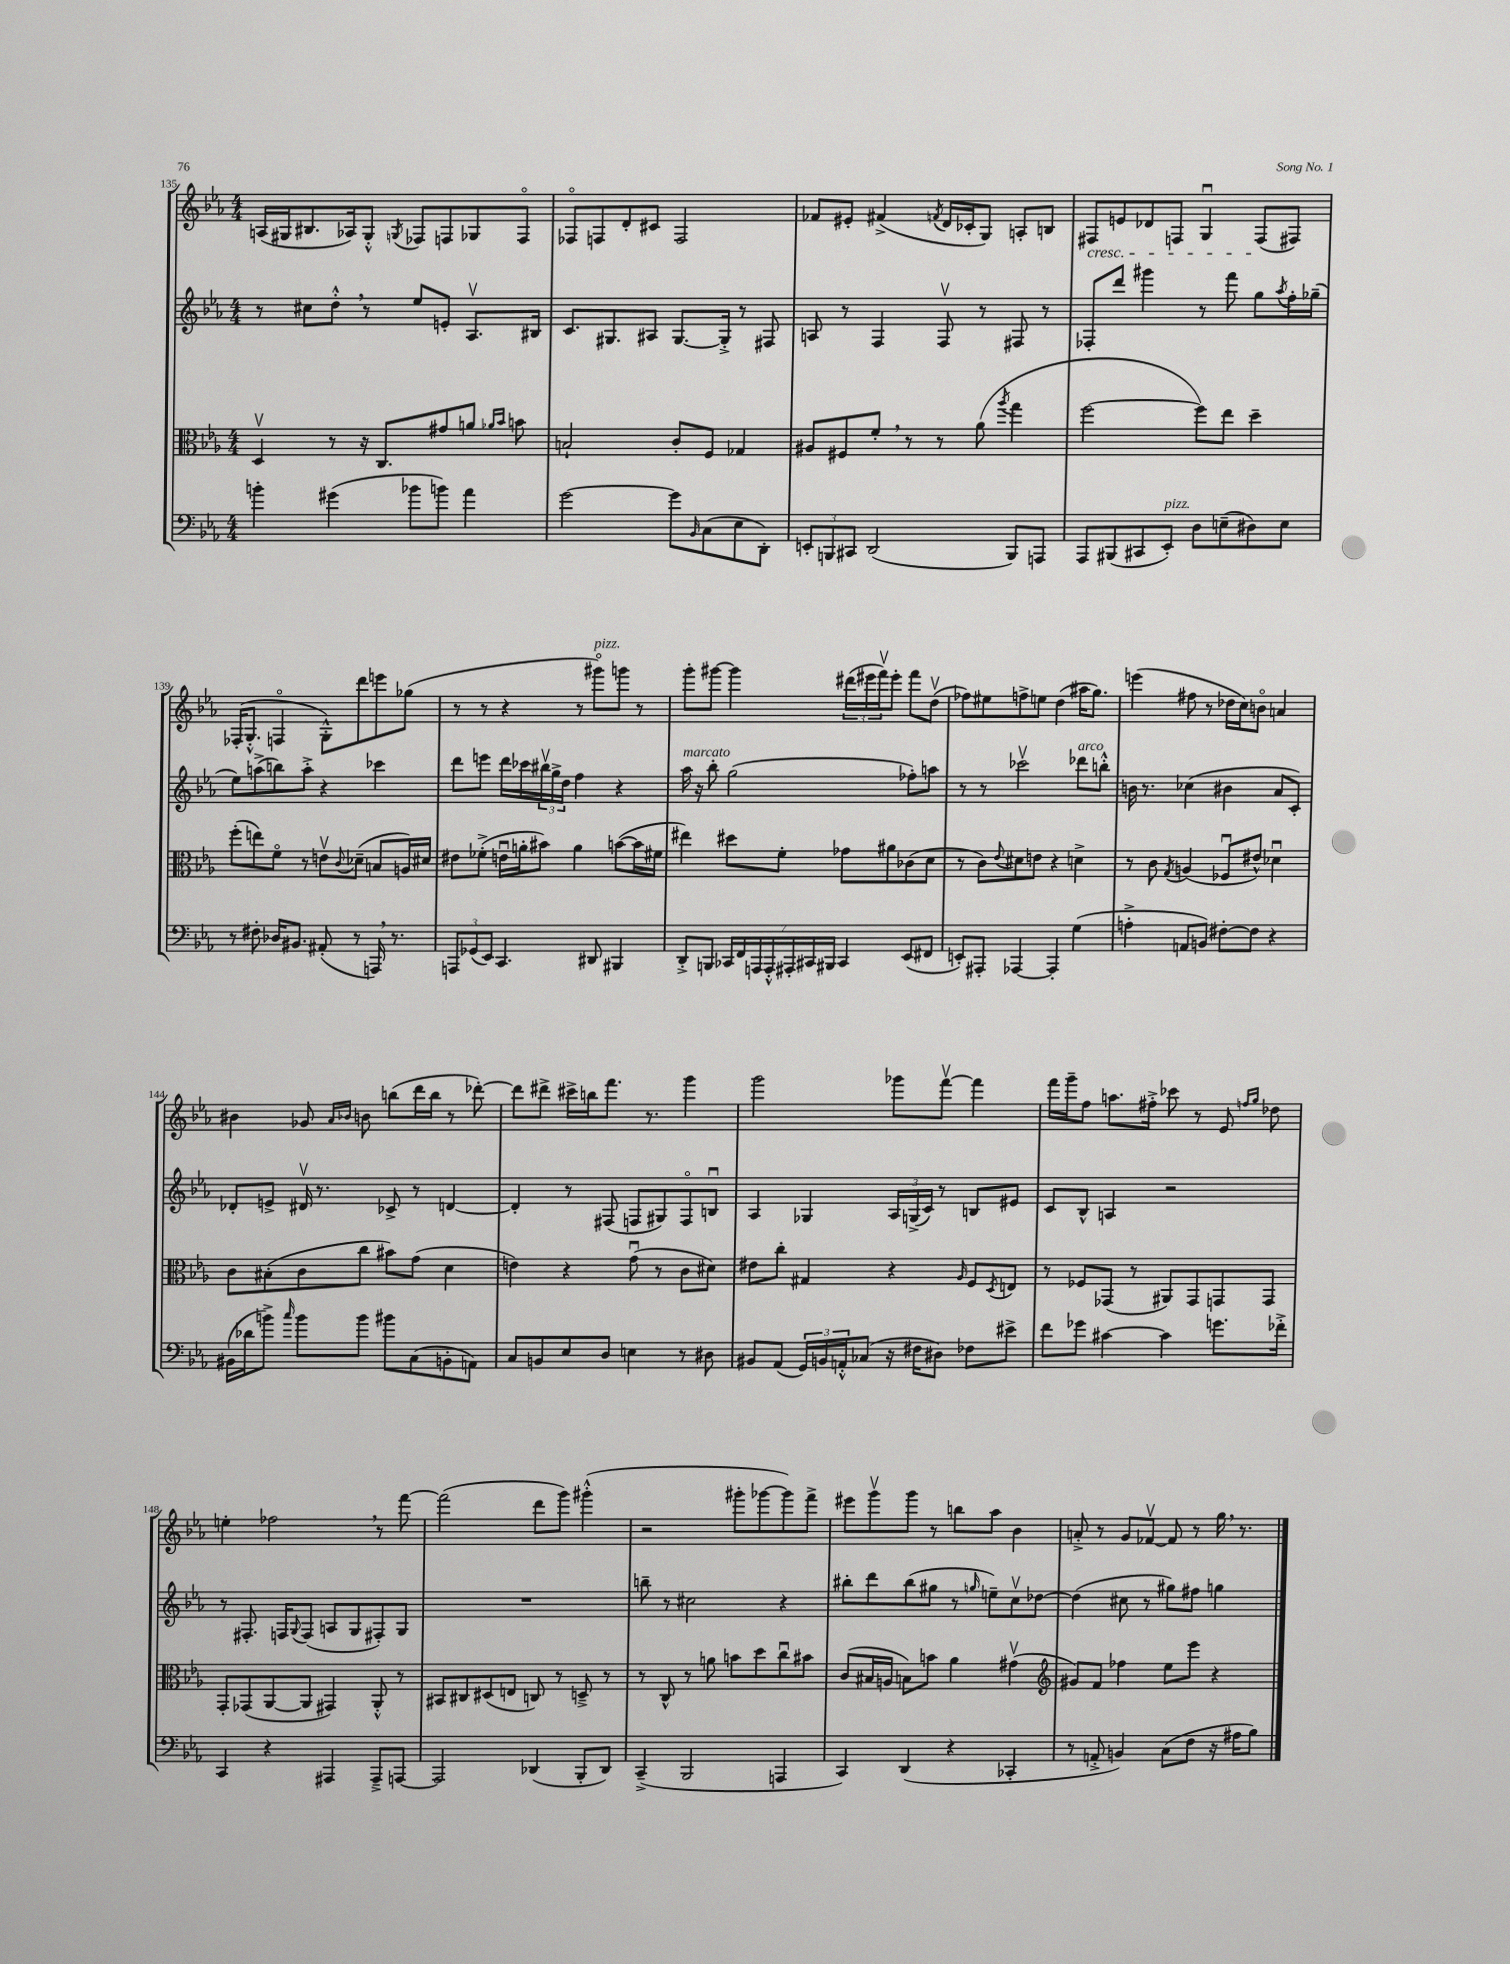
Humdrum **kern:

**kern	**kern	**kern	**kern
*staff4	*staff3	*staff2	*staff1
*clefF4	*clefC3	*clefG2	*clefG2
*k[b-e-a-]	*k[b-e-a-]	*k[b-e-a-]	*k[b-e-a-]
*M4/4	*M4/4	*M4/4	*M4/4
4b'\	4Dv/	8r	(16A/LL
.	.	.	16G#/J
.	.	8cc#\L	8.B#/
(4g#\	8r	8dd'^^\J	.
.	.	.	16A-/k)
.	16r	8r	8G#'^^/J
.	8.C/L	.	.
.	.	.	8qG/
8b-\L	.	8ee-/L	8F-/L
8b\J)	8g#/	8e'/J	8F/
4a-\	8a/J	8.A-v/L	8G-/
.	16qqa-/LL	.	.
.	16qqb-/JJ	.	.
.	8b\	.	8Fo/J
.	.	16B#/Jk	.
=	=	=	=
[2g\	2B`/	8.c/L	8F-o/L
.	.	.	8F/
.	.	8.G#/	.
.	.	.	8d'/
.	.	8A#/J	8c#/J
8g\]L	8c'/L	[8.G#/L	2F/
16qqBB-/	.	.	.
(8C\	8F/J	.	.
.	.	16G#'^/]Jk	.
8E-\	4G-/	8r	.
8DD'\J)	.	8F#/	.
=	=	=	=
12EE'/L	8A#/L	8A/	8f-/L
12BBB/	.	.	.
.	8F#/	8r	8e#'/J
12CC#/J	.	.	.
(2DD/	8f'/J	4F/	(4f#^/
.	8r	.	.
.	.	.	8qf/
.	8r	8Fv/	16d/LL
.	.	.	16c-'/J
.	(8a-\	8r	8G/J)
.	8qaa-/	.	.
8BBB/L)	4gg\	8F#/	8A'/L
8AAA/J	.	8r	8B/J
=	=	=	=
8AAA-/L	[2ff\	8F-'/L	8F#/L
(8BBB#/	.	8ddd/J	8e/
8CC#/	.	4ggg#\	8d-/
8EE-'/J)	.	.	8F/J
8D\L	8ff\]L)	8r	4Gu/
(8E~\	8ee-\J	8fff\	.
8D#\)	4dd~\	8gg\L	(8F/L
.	.	8qaa-/	.
8E\J	.	16ff'\L	8F#/J)
.	.	(16gg-~\JJ	.
=	=	=	=
8r	(8ff'\L	8ee-\L)	(16F-'/LK
.	.	.	8.G'^^/J
8F#'\	8ee\)	(8aa^\	.
16D-/LK	8fo\J	8bb\)	4Fo/
8.BB#/J	.	.	.
.	8r	8aa'^\J	.
(8AA#'/	8ev\L	4r	8G'^^\L)
.	8qqc/	.	.
8r	(8d-~\J	.	8ddd\
16AAA/)	8B/L	4ccc-\	8eee\
8.r	.	.	.
.	16A/L)	.	(8gg-\J
.	16d#/JJ	.	.
=	=	=	=
12AAA/L	8e#\L	8ddd\L	8r
(12GG-/	.	.	.
.	(8f-'^\J	8eee\J	8r
12EE-/J)	.	.	.
4.CC/	16eu\LL	16ddd\LL	4r
.	16a'\J	16ccc-\	.
.	8b#\J)	24bb#v\	.
.	.	24gg^\	.
.	.	24dd\JJ	.
.	4a\	4ff\	8r
8DD#/	.	.	8ggg#o\L)
4BBB#/	([8b\L	4r	8ggg\J
.	16b\]L	.	8r
.	16f#\JJ	.	.
=	=	=	=
8DD'^/L	4ee#\)	16aa-\	8ggg'\L
.	.	16r	.
8BBB/J	.	8bb-'\	[8ggg#\J
28CC-/LL	8dd#\L	(2gg\	4ggg#\]
28FF/	.	.	.
28AAA/	.	.	.
28AAA'^^/	.	.	.
.	8f'\J	.	.
28AAA#'/	.	.	.
28CC#/	.	.	.
28BBB#/JJ	.	.	.
4CC#/	8g-\L	.	(24ddd#\LL
.	.	.	24eee#\
.	.	.	24fffv\J)
.	8a#\	.	8eee#'\J
(8EE-/L	(8c-\	8ff-'\L)	8fff\L
8FF#/J	8d\J	8aa\J	(8ddv\J
=	=	=	=
8EE'/L)	8r	8r	8ff-\L)
8AAA#'/J	8c\L)	8r	8ee#\
.	8qqe-/	.	.
[4AAA-/	8d#\	2ccc-v\	8ff^\
.	8e\J	.	8ee\J
4AAA-'/]	4r	.	(4dd\
(4G\	4d^\	8ddd-\L	16aa#\LK
.	.	.	8.gg\J)
.	.	8bb'^^\J	.
=	=	=	=
4A'^\	8r	16b\	(4eee\
.	.	8.r	.
.	8c\	.	.
.	8qG/	.	.
8AA/L	(4A/	(4cc-\	8ff#\
8BB/J)	.	.	8r
[8F#'\L	8F-u/L	4b#\	16dd-\LL
.	.	.	16cc\J)
8F#\]J	8e#^^/J)	.	8bo\J
4r	4d-u\	8a-/L	4a/
.	.	8c'/J)	.
=	=	=	=
(16BB#\LL	8c\L	8d-'/L	4b#\
16d-\J	.	.	.
8b^\J)	(8B#'\	8e^/J	.
16qqcc/	.	.	.
8b\L	8c\	16d#v/	8g-/
.	.	8.r	.
.	.	.	16qqa-/LL
.	.	.	16qqb-/JJ
8b\J	8cc\J	.	8b\
8b#\L	8b#\L)	8c-^/	(8bb\L
(8C\	(8g\J	8r	16ddd\L
.	.	.	16bb\JJ
8BB'\	4d\	[4d/	8r
8AA\J)	.	.	[8ddd-'\)
=	=	=	=
8C/L	4e\)	4d'/]	8ddd-\]L
8BB/	.	.	8ddd#^\J
8E-/	4r	8r	16ccc#^\LL
.	.	.	16bb\J
8D/J	.	(8F#/	8.fff\J
4E\	(8gu\	8F/L	.
.	.	.	8.r
.	8r	8G#/)	.
8r	8c\L	8Fo/	4ggg\
8D#\	8d#\J)	8Bu/J	.
=	=	=	=
8BB#/L	8e#\L	4A-/	2ggg\
(8AA-/J	8cc'\J	.	.
24GG/LL)	4G#/	4G-/	.
24BB/	.	.	.
24AA'^^/J	.	.	.
(8C-/J	.	.	.
16r	4r	24A-/LL	8ggg-\L
.	.	(24G^/	.
16F#\LK	.	.	.
.	.	24c/JJ)	.
8D#\J)	.	8r	[8fffv\J
.	16qqA-/	.	.
8F-\L	8F/L	8B/L	4fff\]
.	8qD/	.	.
8e#^\J	8E/J	8e#/J	.
=	=	=	=
8f\L	8r	8c/L	16fff\LL
.	.	.	16ggg~\J
8g-\J	8F-/L	8B-^^/J	8ff\J
[4c#\	(8GG-/J	4A/	8.aa\L
.	8r	.	.
.	.	.	16ff#'^\Jk
4c#\]	8AA#/L)	2r	8ccc-\
.	8GG-/	.	8r
8.g\L	8GG/	.	8e-/
.	.	.	16qqff/LL
.	.	.	16qqgg/JJ
.	8GG/J	.	8dd-\
16f-'^\Jk	.	.	.
=	=	=	=
4CC/	8GG'/L	8r	4ee'\
.	(8GG-/	8.F#'/	.
4r	[8AA-/	.	2ff-\
.	.	16F/LK	.
.	.	8qqG/	.
.	8AA-/]J	(8F/J	.
4AAA#/	4GG#/)	8A/L	.
.	.	8G/	.
8AAA#~^/L	8AA-'^^/	8F#'/)	8r
[8AAA/J	8r	8G/J	[8fff\
=	=	=	=
2AAA/]	8BB#/L	1r	(2fff\]
.	8C#/	.	.
.	(8D#/	.	.
.	8E/J	.	.
(4DD-/	8C/)	.	8ddd\L
.	8r	.	8ggg\J)
8BBB-'/L	8D~^/	.	(4ggg#'^^\
8DD-/J)	8r	.	.
=	=	=	=
(4CC~^/	8r	8bb~\	2r
.	8C^^/	8r	.
2BBB-/	8r	2cc#\	.
.	8a\	.	.
.	8b\L	.	8ggg#'\L
.	8dd\	.	[8ggg-\
4AAA/	8ccu\	4r	8ggg-\])
.	8b#\J	.	8fff^\J
=	=	=	=
4CC/)	(8c/L	8bb#'\L	8eee#\L
.	16B#/L	8ddd\	8gggv\
.	16A/JJ	.	.
(4DD/	8B\L)	(8bb#\	8ggg\J
.	8b\J	8gg#\J	8r
4r	4a-\	8r	8bb\L
.	.	16qqgg/	.
.	.	8ee~\L)	8aa-\J
4CC-'/	(4g#v\	8ccv\	4b-\
.	.	[8dd-\J	.
=	=	=	=
*	*clefG2	*	*
8r	8g#/L)	(4dd-\]	8a'^/
8AA'^/	8f/J	.	8r
4BB/)	4ff-\	8cc#\	8g/L
.	.	8r	[8f-v/J
(8C\L	8ee-\L	8gg#\L)	8f-/]
8F\J	8eee-\J	8ff#\J	8r
16r	4r	4gg\	16gg\
16A#\LK	.	.	8.r
8B-\J)	.	.	.
==	==	==	==
*-	*-	*-	*-
